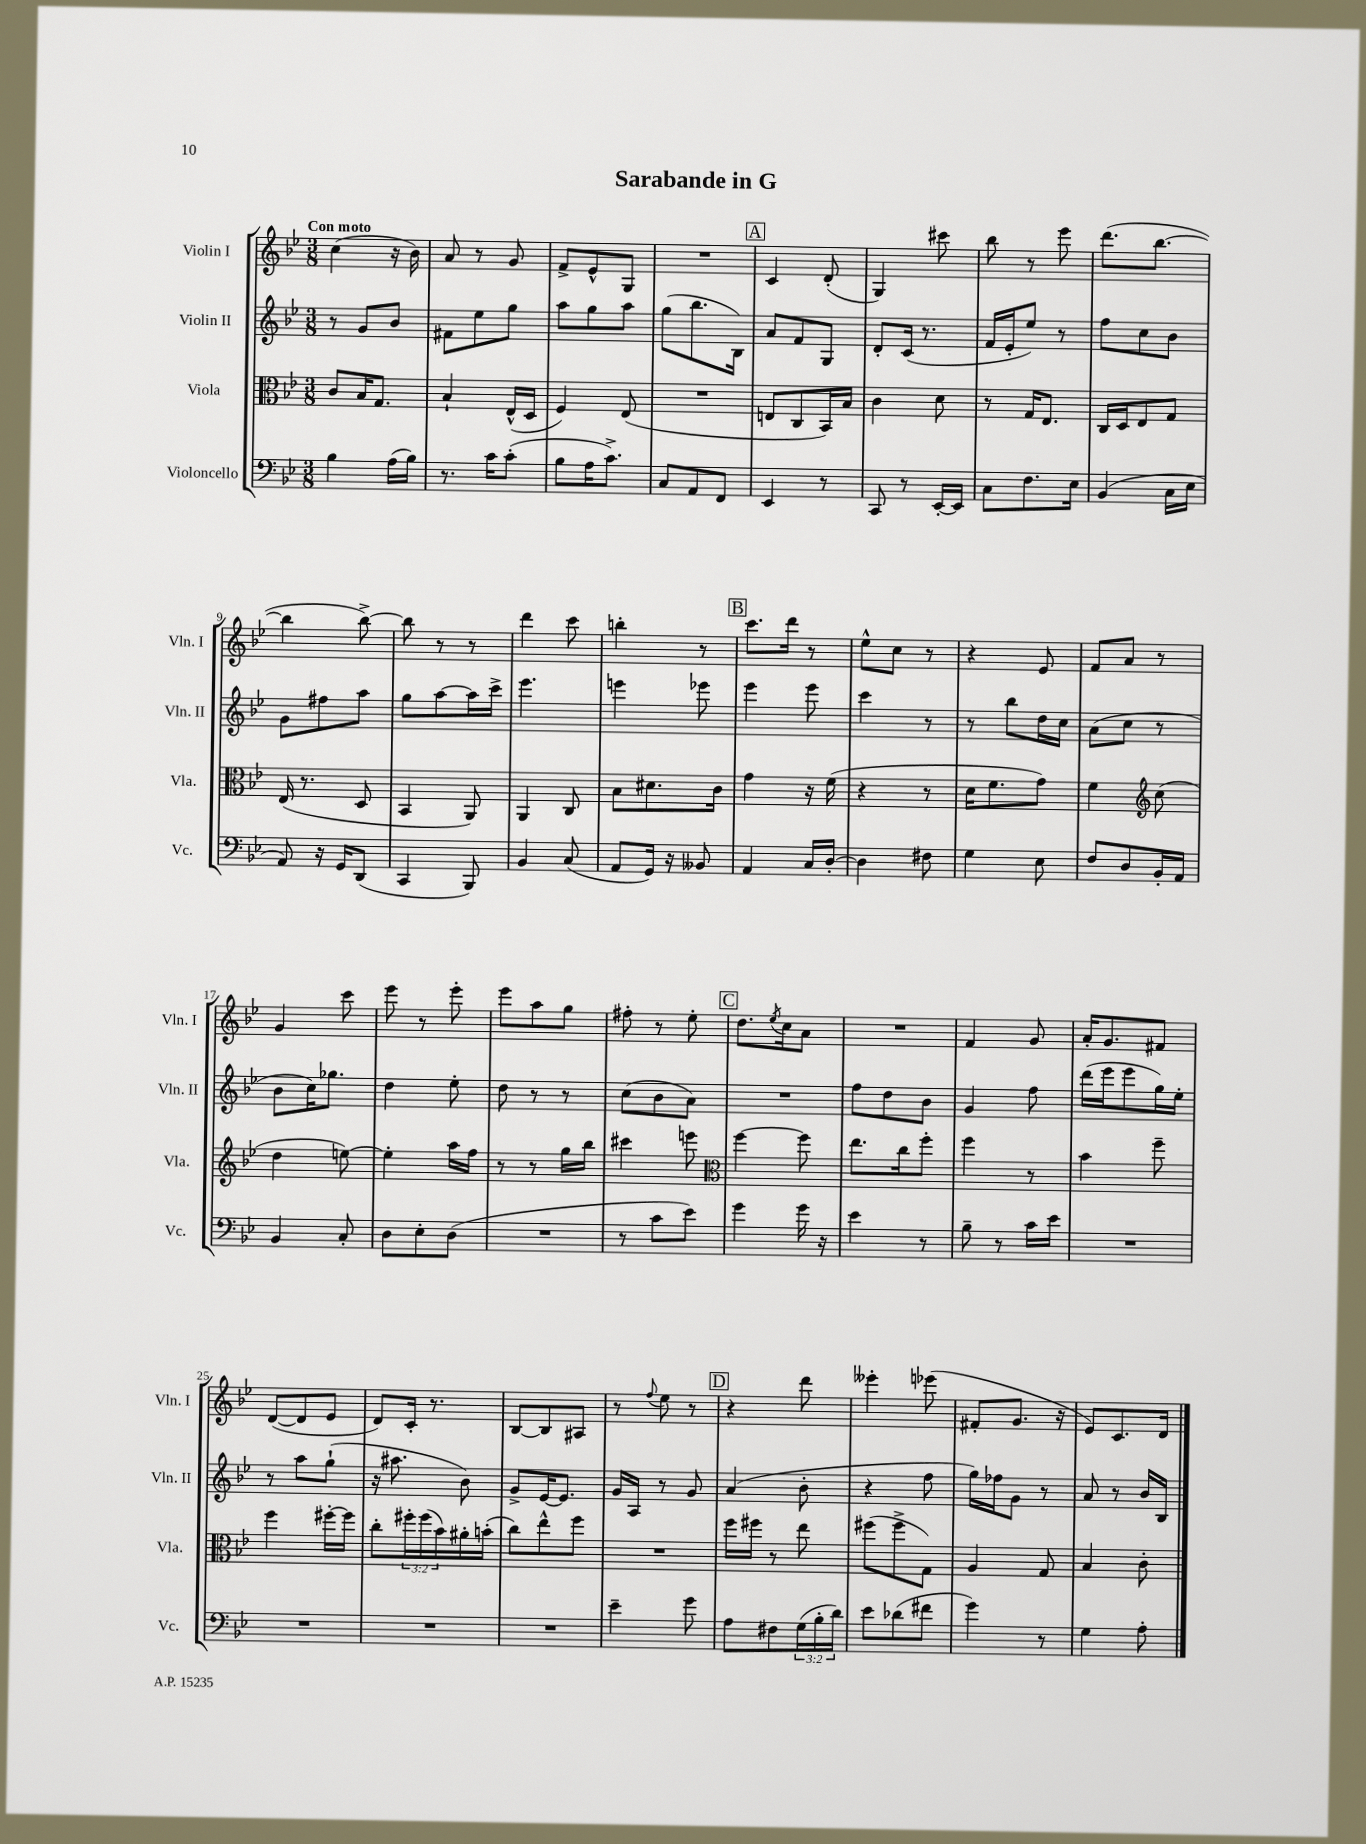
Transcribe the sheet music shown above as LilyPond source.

\header { title = "Sarabande in G" }
<<
\new StaffGroup <<
\new Staff = "s0" \with { instrumentName = "Violin I" shortInstrumentName = "Vln. I" } {
    \clef treble \key bes \major \numericTimeSignature \time 3/8 \tempo "Con moto"
    c''4( r16 bes'16) |
    a'8 r8 g'8 |
    f'8-> ees'8-^ g8 |
    R4. |
    \mark \markup { \box "A" } c'4 d'8-.( |
    g4) cis'''8 |
    bes''8 r8 ees'''8 |
    d'''8.( bes''8.~ |
    bes''4 bes''8~->) |
    bes''8 r8 r8 |
    d'''4 c'''8 |
    b''4-. r8 |
    \mark \markup { \box "B" } c'''8. d'''16 r8 |
    ees''8-^ c''8 r8 |
    r4 ees'8 |
    f'8 a'8 r8 |
    g'4 c'''8 |
    ees'''8 r8 ees'''8-. |
    ees'''8 a''8 g''8 |
    fis''8-. r8 ees''8-. |
    \mark \markup { \box "C" } d''8. \acciaccatura { ees''8 } c''16 a'8 |
    R4. |
    f'4 g'8 |
    a'16-. g'8. fis'8 |
    d'8~( d'8 ees'8 |
    d'8) c'16-. r8. |
    bes8~ bes8 ais8 |
    r8 \appoggiatura { f''8 } ees''8 r8 |
    \mark \markup { \box "D" } r4 d'''8 |
    eeses'''4-. ees'''8( |
    fis'8-. g'8. r16 |
    ees'8) c'8. d'16 \bar "|." |
}
\new Staff = "s1" \with { instrumentName = "Violin II" shortInstrumentName = "Vln. II" } {
    \clef treble \key bes \major \numericTimeSignature \time 3/8
    r8 g'8 bes'8 |
    fis'8 ees''8 g''8 |
    a''8 g''8 a''8 |
    g''8( bes''8. bes16) |
    \mark \markup { \box "A" } a'8 f'8 g8 |
    d'8-. c'16( r8. |
    f'16 ees'16-. ees''8) r8 |
    f''8 c''8 bes'8 |
    g'8 fis''8 a''8 |
    g''8 a''8~ a''16 c'''16-> |
    ees'''4. |
    e'''4 ees'''8 |
    \mark \markup { \box "B" } ees'''4 ees'''8 |
    c'''4 r8 |
    r8 bes''8 d''16 c''16 |
    a'8( c''8 r8 |
    bes'8 c''16) ges''8. |
    d''4 ees''8-. |
    d''8 r8 r8 |
    c''8( bes'8 a'8) |
    \mark \markup { \box "C" } R4. |
    f''8 d''8 bes'8 |
    g'4 f''8 |
    d'''16( ees'''16 ees'''8 g''16) ees''16-. |
    r8 a''8 g''8-!( |
    r16 ais''8. bes'8) |
    g'8-> ees'16~ ees'8. |
    g'16 a16 r8 g'8 |
    \mark \markup { \box "D" } a'4( bes'8-. |
    r4 f''8 |
    g''16) fes''16 g'8 r8 |
    a'8 r8 bes'16 bes16 \bar "|." |
}
\new Staff = "s2" \with { instrumentName = "Viola" shortInstrumentName = "Vla." } {
    \clef alto \key bes \major \numericTimeSignature \time 3/8 \override Staff.TupletNumber.text = #tuplet-number::calc-fraction-text
    c'8 bes16 g8. |
    bes4-! ees16-^( d16 |
    f4) ees8( |
    R4. |
    \mark \markup { \box "A" } e8 c8 bes,16) bes16 |
    c'4 d'8 |
    r8 g16 ees8. |
    c16 d16 ees8 g8 |
    ees16( r8. d8 |
    bes,4 a,8) |
    a,4 c8 |
    bes8 dis'8. c'16 |
    \mark \markup { \box "B" } g'4 r16 f'16( |
    r4 r8 |
    d'16 f'8. g'8) |
    f'4 \clef treble c''8( |
    d''4 e''8~) |
    e''4-. a''16 f''16 |
    r8 r8 g''16 bes''16 |
    cis'''4 e'''8 |
    \mark \markup { \box "C" } \clef alto f''4~ f''8 |
    ees''8. c''16 f''8-. |
    f''4 r8 |
    bes'4 f''8-- |
    f''4 fis''16~-. fis''16 |
    c''8-. \tuplet 3/2 { fis''16-. fis''16( bes'16) } ais'16-. b'16-.( |
    c''8) ees''8-^ f''8 |
    R4. |
    \mark \markup { \box "D" } f''16 fis''16 r8 ees''8 |
    fis''8( fis''8-> g8) |
    a4 g8 |
    bes4 c'8-. \bar "|." |
}
\new Staff = "s3" \with { instrumentName = "Violoncello" shortInstrumentName = "Vc." } {
    \clef bass \key bes \major \numericTimeSignature \time 3/8 \override Staff.TupletNumber.text = #tuplet-number::calc-fraction-text
    bes4 a16( bes16) |
    r8. c'16 c'8-.( |
    bes8 a16 c'8.->) |
    c8 a,8 f,8 |
    \mark \markup { \box "A" } ees,4 r8 |
    c,8 r8 ees,16~-. ees,16 |
    c8 f8. ees16 |
    bes,4( c16 ees16 |
    a,8) r16 g,16 d,8( |
    c,4 bes,,8) |
    bes,4 c8( |
    a,8 g,16) r16 beses,8 |
    \mark \markup { \box "B" } a,4 c16 d16~-. |
    d4 fis8 |
    g4 ees8 |
    f8 d8 bes,16-. a,16 |
    bes,4 c8-. |
    d8 ees8-. d8( |
    R4. |
    r8 c'8 ees'8) |
    \mark \markup { \box "C" } g'4 g'16 r16 |
    ees'4 r8 |
    bes8-- r8 c'16 ees'16 |
    R4. |
    R4. |
    R4. |
    R4. |
    ees'4-- g'8 |
    \mark \markup { \box "D" } a8 fis8 \tuplet 3/2 { g16( bes16-. d'16) } |
    ees'8 des'8( fis'8 |
    g'4) r8 |
    g4 a8-. \bar "|." |
}
>>
>>
